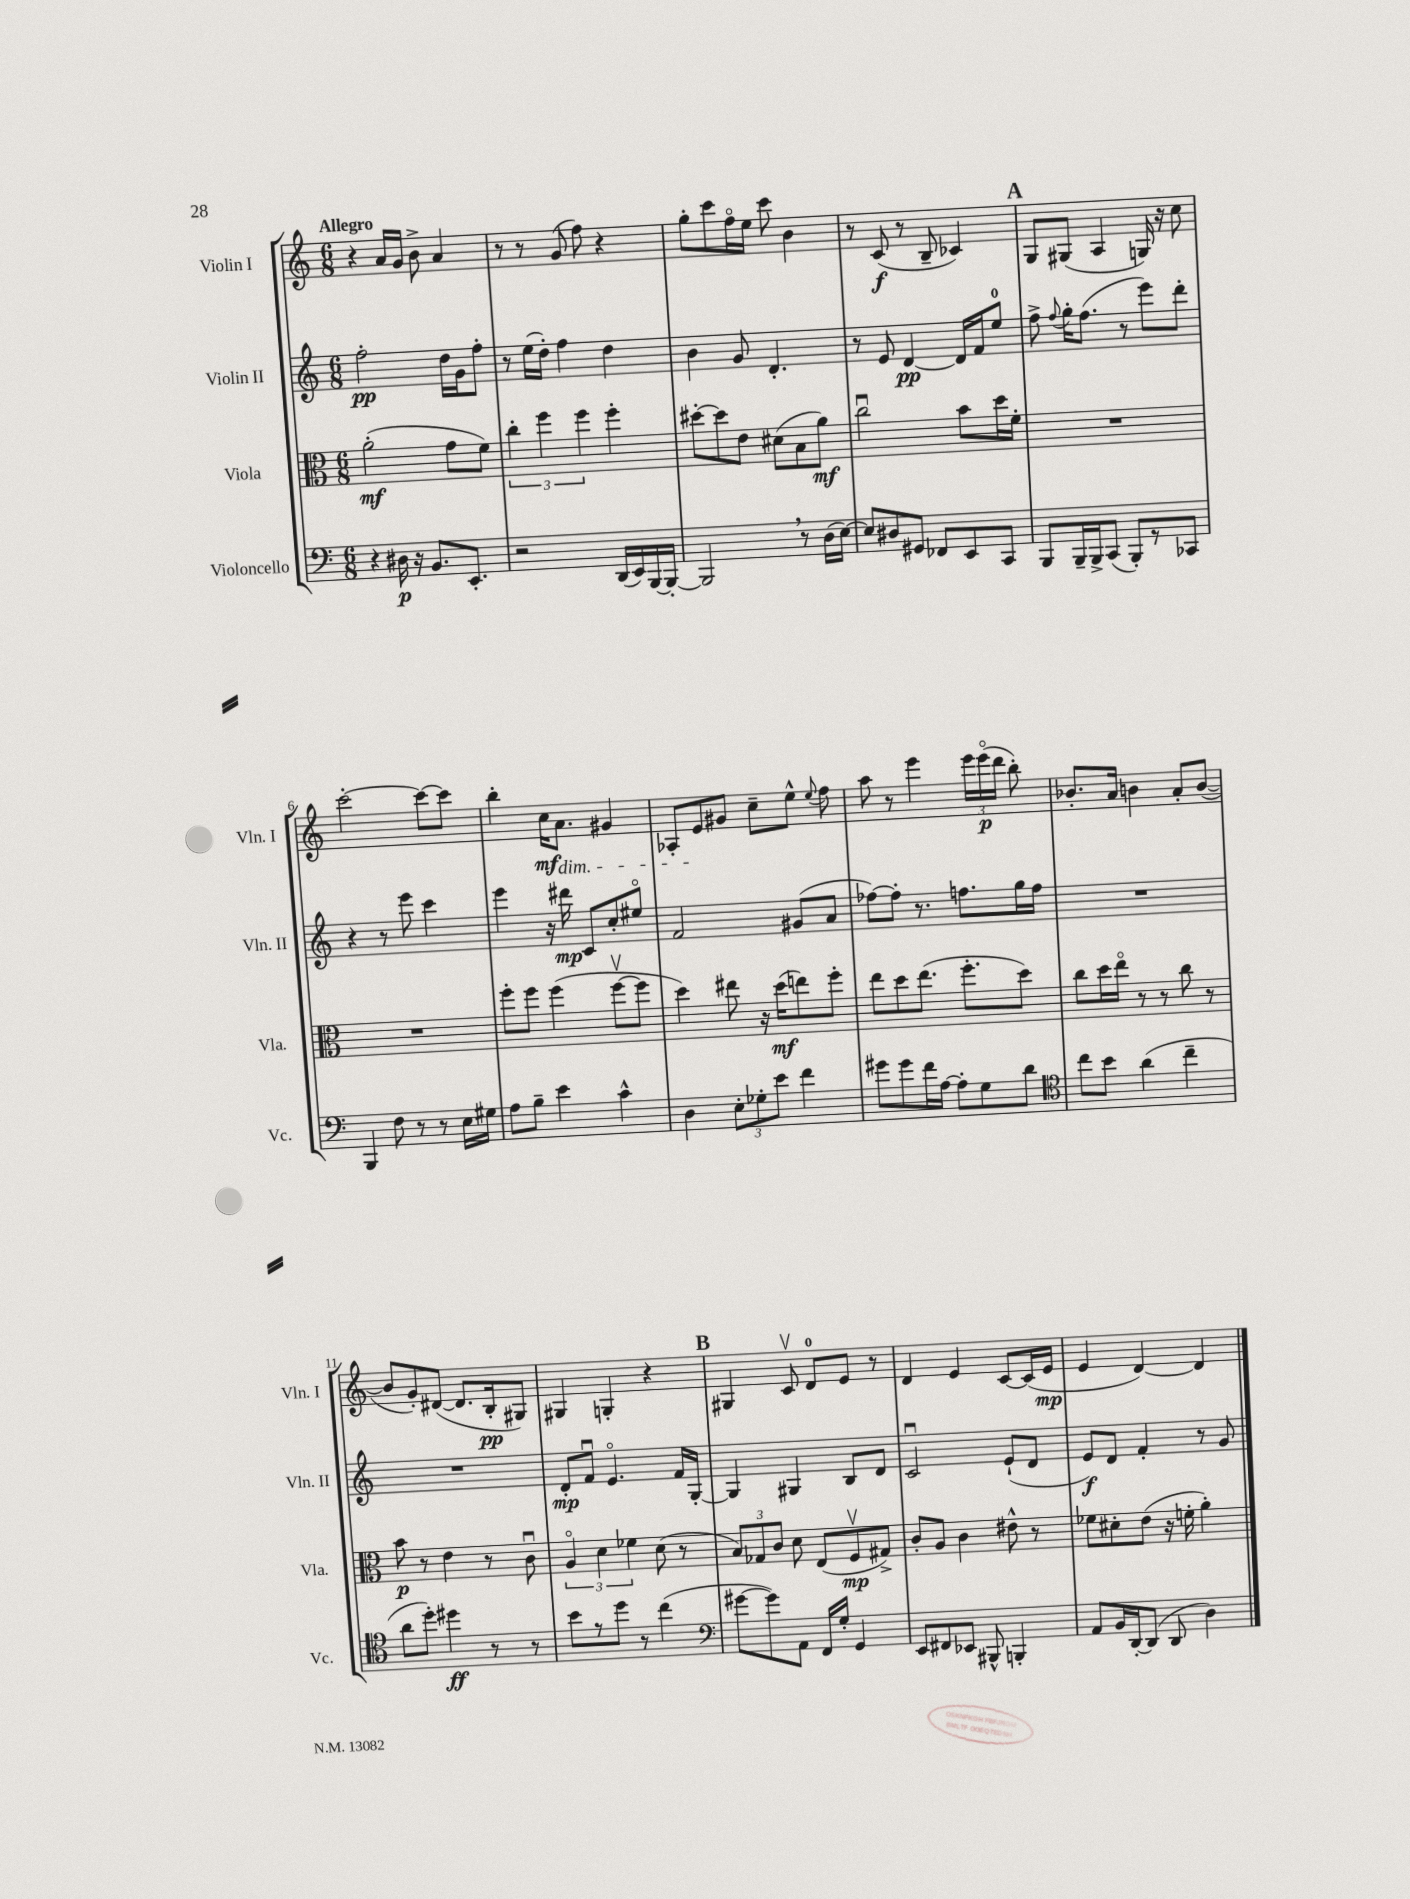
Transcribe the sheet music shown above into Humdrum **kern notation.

**kern	**kern	**kern	**kern
*staff4	*staff3	*staff2	*staff1
*clefF4	*clefC3	*clefG2	*clefG2
*k[]	*k[]	*k[]	*k[]
*M6/8	*M6/8	*M6/8	*M6/8
4r	(2a'	2ff'	4r
16D#	.	.	16a
16r	.	.	16g
8.BB	.	.	8b^
.	8g	16dd	4a
8.EE'	.	16g	.
.	8f)	8ff'	.
=	=	=	=
2r	6cc'	8r	8r
.	.	(16ee	8r
.	6ff	.	.
.	.	16dd')	.
.	.	4ff	(8g
.	6ff	.	.
.	.	.	8ff)
(16DD	4ff'	4dd	4r
16EE)	.	.	.
[16BBB	.	.	.
16BBB'_	.	.	.
=	=	=	=
2BBB]	[8dd#'	4b	8gg'
.	8dd#]	.	8ccc
.	8e	8g	16ffo
.	.	.	16ee
.	(8d#	4.d'	8ccc
8r	8B	.	4b
(16D	8a)	.	.
[16E)	.	.	.
=	=	=	=
8E]	2ccu	8r	8r
8D#	.	8e	(8c
8GG#	.	[4d	8r
8FF-	.	.	8B~
8EE	8b	16d]	4c-)
.	.	16f	.
8CC	16dd	8ee	.
.	16f'	.	.
=	=	=	=
8BBB	2.r	8ff^	8G
.	.	8qqff	.
16BBB~	.	16gg'	(8G#
16BBB^	.	(8.ff	.
(8CC	.	.	4A
8BBB')	.	8r	.
8r	.	8eee)	16G)
.	.	.	16r
8CC-	.	8ddd'	8cc
=	=	=	=
4BBB	2.r	4r	[2ccc'
8F	.	8r	.
8r	.	8eee	.
8r	.	4ccc	8ccc_
16E	.	.	8ccc]
16G#	.	.	.
=	=	=	=
8A	8ff'	4eee	4bb'
8B~	8ff	.	.
4e	(4ff	16r	16cc
.	.	16ddd#	8.a
.	.	8c	.
4c^^	[8ffv	8cc'	4g#
.	8ff]	8ee#o	.
=	=	=	=
4D	4dd)	2f	8A-'
.	.	.	8e
12E'	8ee#	.	8g#
12G-'	.	.	.
.	16r	.	8cc~
12e	.	.	.
.	(16dd	.	.
4f	8ee)	(8g#	8ee^^
.	.	.	8qqee
.	8ff'	8a	8ff
=	=	=	=
8g#	8ee	[8ff-)	8aa
8g#	8dd	8ff-']	8r
16f	(8.ee	8.r	4eee
[16A	.	.	.
8A']	.	.	.
.	8.ff'	8.ff	.
8G	.	.	24eee
.	.	.	(24eeeo
.	.	.	24ddd
8d	8dd)	16gg	8bb')
.	.	16ff	.
=	=	=	=
*clefC4	*	*	*
8cc	8cc	2.r	8.b-'
8b	16dd	.	.
.	16eeo	.	16a
(4a	8r	.	4b
.	8r	.	.
4cc~	8cc	.	8a'
.	8r	.	([8b
=	=	=	=
8a	8b	2.r	8b]
8dd')	8r	.	8g')
4dd#	4e	.	([8d#
.	.	.	8.d#]
8r	8r	.	.
.	.	.	16B'
8r	8cu	.	8G#)
=	=	=	=
8b	6Ao	8d'	4G#
8r	.	8fu	.
.	6d	.	.
8dd	.	4.eo	4G'
.	6f-	.	.
8r	.	.	.
(4cc	(8d	.	4r
.	8r	16f	.
.	.	[16G'	.
=	=	=	=
*clefF4	*	*	*
[8g#	12B)	4G]	4G#
.	12G-	.	.
8g#])	.	.	.
.	12c	.	.
8AA	8d	4G#	8cv
16FF	(8E	.	8d
16G'	.	.	.
4GG	8Fv	8B	8e
.	8G#^)	8d	8r
=	=	=	=
8EE	8c'	2cu	4d
8FF#	8A	.	.
8EE-	4c	.	4e
8BBB#^^	.	.	.
4BBB'	8e#^^	(8e`	[8c
.	8r	8d	(16c]
.	.	.	16e
=	=	=	=
8AA	8f-	8e)	4e
16BB	8d#'	8d	.
[16DD'	.	.	.
(8DD]	(8e	4f'	[4d)
8DD	16r	.	.
.	16f'	.	.
4D)	4a')	8r	4d]
.	.	8g	.
==	==	==	==
*-	*-	*-	*-
